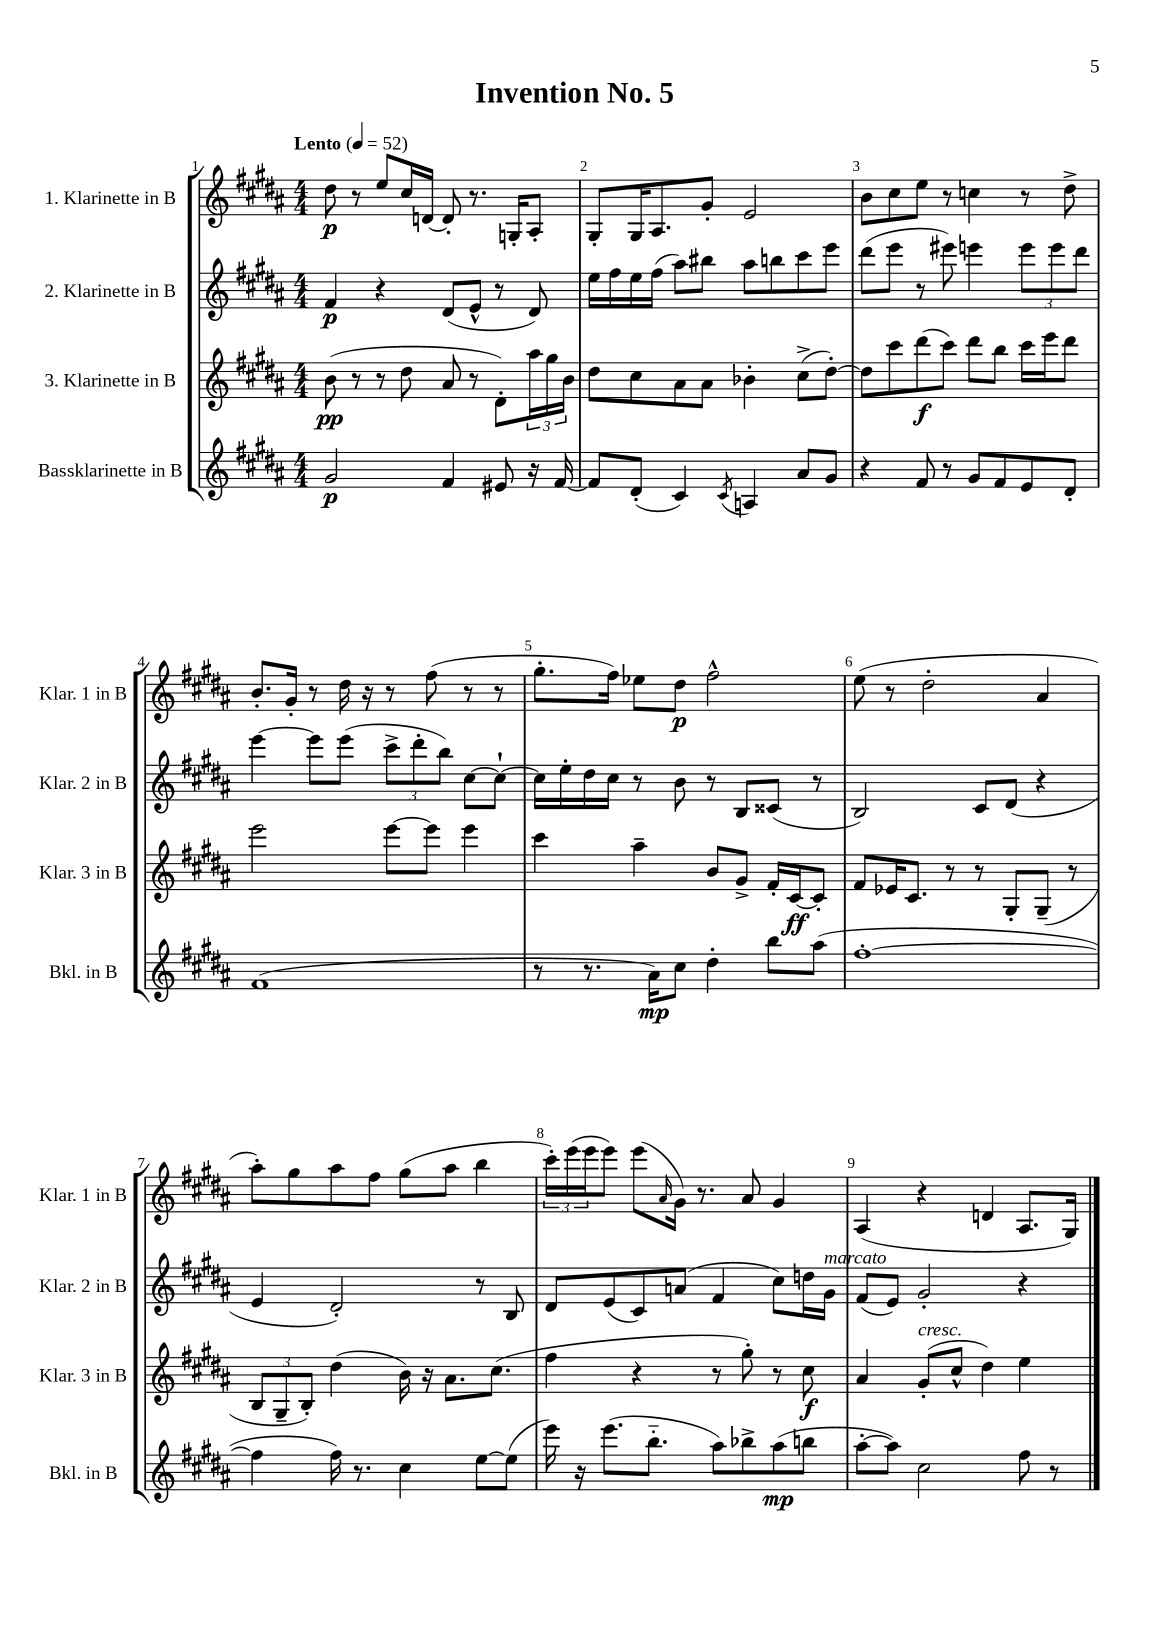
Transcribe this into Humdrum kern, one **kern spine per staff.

**kern	**kern	**kern	**kern
*staff4	*staff3	*staff2	*staff1
*clefG2	*clefG2	*clefG2	*clefG2
*k[f#c#g#d#a#]	*k[f#c#g#d#a#]	*k[f#c#g#d#a#]	*k[f#c#g#d#a#]
*M4/4	*M4/4	*M4/4	*M4/4
*MM52	*MM52	*MM52	*MM52
2g#	(8b	4f#	8dd#
.	8r	.	8r
.	8r	4r	8ee
.	8dd#	.	16cc#
.	.	.	[16d
4f#	8a#	(8d#	8d']
.	8r	8e^^	8.r
8e#	8d#')	8r	.
.	.	.	16G'
16r	24aa#	8d#)	8A#'
.	24gg#	.	.
[16f#	.	.	.
.	24b	.	.
=	=	=	=
8f#]	8dd#	16ee	8G#'
.	.	16ff#	.
(8d#'	8cc#	16ee	16G#
.	.	(16ff#	8.A#
4c#)	8a#	8aa#)	.
.	8a#	8bb#	8g#'
8qc#	.	.	.
4A	4b-'	8aa#	2e
.	.	8bb	.
8a#	(8cc#^	8ccc#	.
8g#	[8dd#')	8eee	.
=	=	=	=
4r	8dd#]	(8ddd#	8b
.	8ccc#	8eee	8cc#
8f#	(8ddd#	8r	8ee
8r	8ccc#)	8eee#)	8r
8g#	8ddd#	4eee	4cc
8f#	8bb	.	.
8e	16ccc#	12eee	8r
.	16eee	.	.
.	.	12eee	.
8d#'	8ddd#	.	8dd#^
.	.	12ddd#	.
=	=	=	=
(1f#	2eee	[4eee	8.b'
.	.	.	16g#'
.	.	8eee]	8r
.	.	(8eee	16dd#
.	.	.	16r
.	[8eee	12ccc#^	8r
.	.	12ddd#'	.
.	8eee]	.	(8ff#
.	.	12bb)	.
.	4eee	[8cc#	8r
.	.	8cc#`_	8r
=	=	=	=
8r	4ccc#	16cc#]	8.gg#'
.	.	16ee'	.
8.r	.	16dd#	.
.	.	16cc#	16ff#)
.	4aa#~	8r	8ee-
16a#)	.	.	.
8cc#	.	8b	8dd#
4dd#'	8b	8r	2ff#^^
.	8g#^	8B	.
8bb	16f#'	(8c##	.
.	[16c#	.	.
(8aa#	8c#']	8r	.
=	=	=	=
[1ff#'	8f#	2B)	(8ee
.	16e-	.	8r
.	8.c#	.	.
.	.	.	2dd#'
.	8r	.	.
.	8r	8c#	.
.	8G#'	(8d#	.
.	(8G#~	4r	4a#
.	8r	.	.
=	=	=	=
4ff#]	12B	4e	8aa#')
.	12G#~	.	.
.	.	.	8gg#
.	12B')	.	.
16ff#)	(4dd#	2d#')	8aa#
8.r	.	.	.
.	.	.	8ff#
4cc#	16b)	.	(8gg#
.	16r	.	.
.	8.a#	.	8aa#
[8ee	.	8r	4bb
.	(8.cc#	.	.
(8ee]	.	8B	.
=	=	=	=
16eee)	4ff#	8d#	24ccc#')
.	.	.	(24eee
16r	.	.	.
.	.	.	24eee
(8.eee	.	(8e	8eee)
.	4r	8c#)	(8eee
8.bb'~	.	.	.
.	.	.	16qqa#
.	.	(8a	16g#)
.	.	.	8.r
8aa#)	8r	4f#	.
8bb-^	8gg#')	.	8a#
(8aa#	8r	8cc#)	4g#
8bb	8cc#	16dd	.
.	.	16g#	.
=	=	=	=
[8aa#'	4a#	(8f#	(4A#
8aa#])	.	8e)	.
2cc#	(8g#'	2g#'	4r
.	8cc#^^	.	.
.	4dd#)	.	4d
8ff#	4ee	4r	8.A#
8r	.	.	.
.	.	.	16G#)
==	==	==	==
*-	*-	*-	*-
